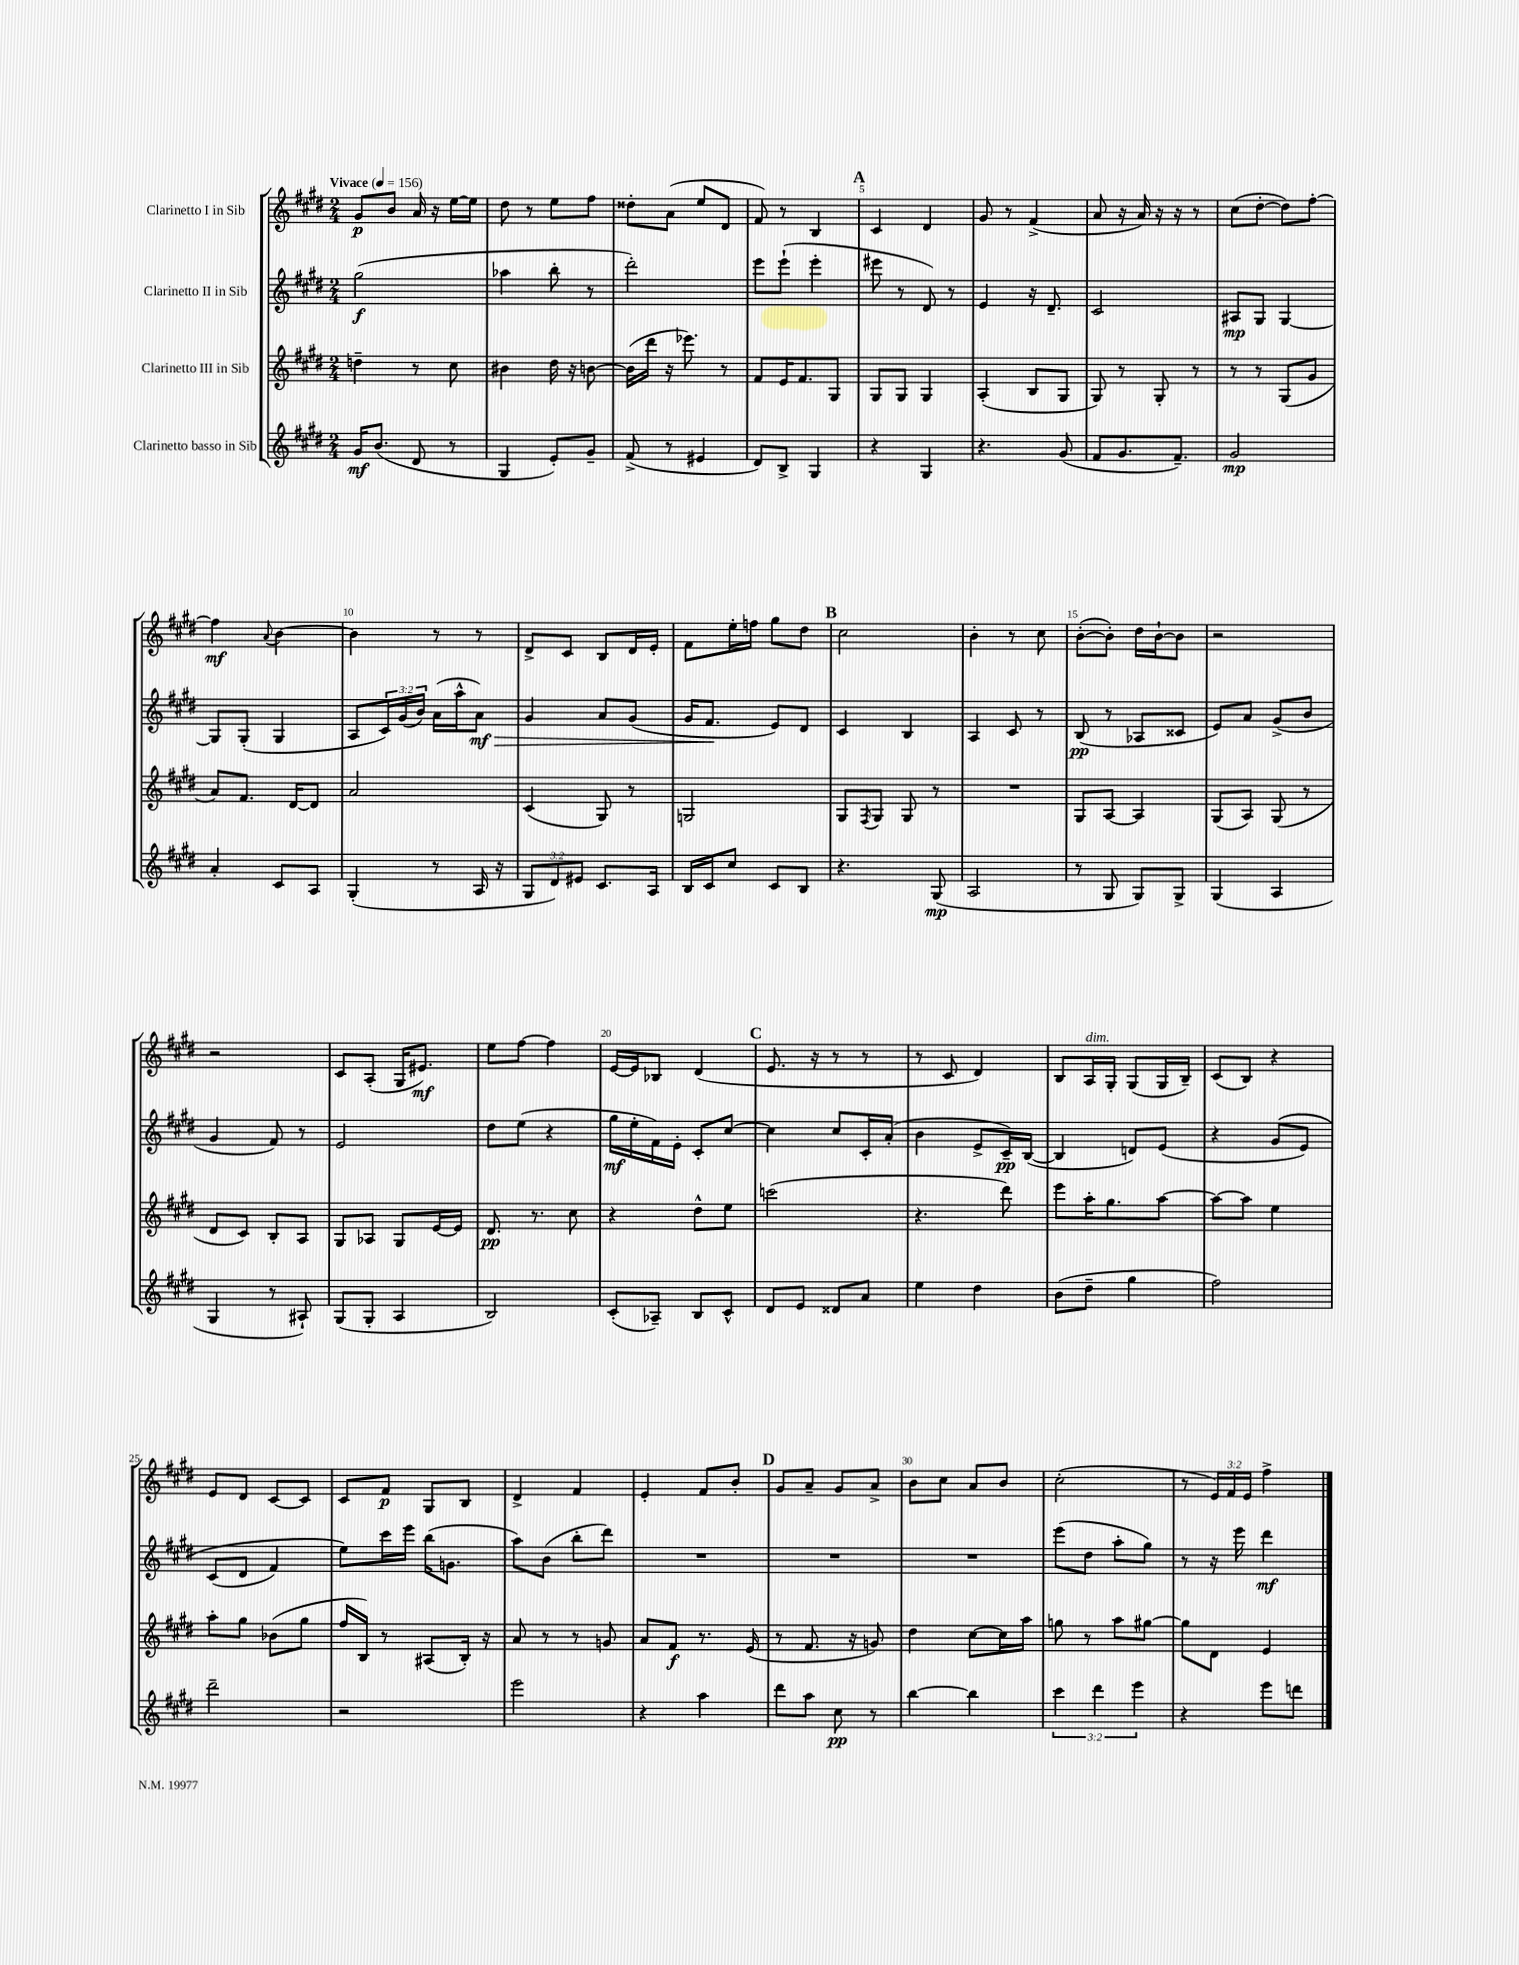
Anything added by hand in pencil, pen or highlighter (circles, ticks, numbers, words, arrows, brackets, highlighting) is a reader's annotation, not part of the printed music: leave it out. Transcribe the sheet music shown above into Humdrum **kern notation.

**kern	**kern	**kern	**kern
*staff4	*staff3	*staff2	*staff1
*clefG2	*clefG2	*clefG2	*clefG2
*k[f#c#g#d#]	*k[f#c#g#d#]	*k[f#c#g#d#]	*k[f#c#g#d#]
*M2/4	*M2/4	*M2/4	*M2/4
*MM156	*MM156	*MM156	*MM156
16g#	4dd~	(2gg#	8g#
(8.b	.	.	.
.	.	.	8b
8d#	8r	.	16a
.	.	.	16r
8r	8cc#	.	[16ee
.	.	.	16ee]
=	=	=	=
4G#	4b#	4aa-	8dd#
.	.	.	8r
8e')	16dd#	8bb'	8ee
.	16r	.	.
8g#~	[8b	8r	8ff#
=	=	=	=
(8f#^	(16b]	2ddd#')	8dd##'
.	16ddd#	.	.
8r	16r	.	(8a
.	8.eee-)	.	.
4e#	.	.	8ee
.	8r	.	8d#
=	=	=	=
8d#)	8f#	8eee	8f#)
8B^	16e	(8eee`	8r
.	8.f#	.	.
4G#	.	4eee'	4B
.	8G#	.	.
=	=	=	=
4r	8G#	8eee#	4c#
.	8G#	8r	.
4G#	4G#	8d#)	4d#
.	.	8r	.
=	=	=	=
4.r	(4A'	4e	8g#
.	.	.	8r
.	8B	16r	(4f#^
.	.	8.d#~	.
(8g#	8G#	.	.
=	=	=	=
8f#	8G#)	2c#	8a
8.g#	8r	.	16r
.	.	.	16a)
.	8G#'	.	16r
8.f#~)	.	.	16r
.	8r	.	8r
=	=	=	=
2g#	8r	8A#	(8cc#
.	8r	8G#	[8dd#'
.	(8G#	[4G#	8dd#])
.	8g#	.	[8ff#'
=	=	=	=
4a'	8a)	8G#]	4ff#]
.	8.f#	(8G#'	.
.	.	.	8qqa
8c#	.	4G#	[4b
.	[16d#	.	.
8A	8d#]	.	.
=	=	=	=
(4G#'	2a	8A	4b]
.	.	24c#)	.
.	.	(24g#	.
.	.	24b)	.
8r	.	(16a	8r
.	.	16aa^^	.
16A	.	8a)	8r
16r	.	.	.
=	=	=	=
12G#	(4c#	4g#	8d#^
12d#)	.	.	.
.	.	.	8c#
12e#	.	.	.
8.c#	8G#)	8a	8B
.	8r	(8g#	16d#
16A	.	.	16e'
=	=	=	=
16B	2G	16g#	8f#
16c#	.	8.f#	.
8cc#	.	.	16ee'
.	.	.	16ff
8c#	.	8e)	8gg#
8B	.	8d#	8dd#
=	=	=	=
4.r	8G#	4c#	2cc#
.	8qF#	.	.
.	8G#	.	.
.	8G#	4B	.
(8G#	8r	.	.
=	=	=	=
2A	2r	4A	4b'
.	.	8c#	8r
.	.	8r	8cc#
=	=	=	=
8r	8G#	(8B	([8b'
8G#	[8A	8r	8b'])
8G#)	4A]	8A-	16dd#
.	.	.	[16b`
8G#^	.	8c##	8b]
=	=	=	=
(4G#	(8G#	8e)	2r
.	8A)	8a	.
4A	(8G#	(8g#^	.
.	8r	8b	.
=	=	=	=
4G#	8d#	4g#	2r
.	8c#)	.	.
8r	8B'	8f#)	.
8A#`)	8A	8r	.
=	=	=	=
(8G#	8G#	2e	8c#
8G#'	8A-	.	(8A'
4A	8G#	.	16G#
.	.	.	8.e#)
.	[16e	.	.
.	16e]	.	.
=	=	=	=
2B)	8.d#	8dd#	8ee
.	.	(8ee	[8ff#
.	8.r	.	.
.	.	4r	4ff#]
.	8cc#	.	.
=	=	=	=
(8c#'	4r	16gg#	[16e
.	.	16ee'	16e]
8A-~)	.	16f#)	8B-
.	.	16e'	.
8B	8dd#^^	8c#'	(4d#
8c#^^	8ee	[8cc#	.
=	=	=	=
8d#	(2ccc	4cc#]	8.e
8e	.	.	.
.	.	.	16r
8d##	.	8cc#	8r
8a	.	16c#'	8r
.	.	(16a'	.
=	=	=	=
4ee	4.r	4b	8r
.	.	.	8c#
4dd#	.	8e^	4d#)
.	8ddd#)	16c#~)	.
.	.	([16B	.
=	=	=	=
(8b	8eee	4B]	8B
8dd#~	16aa'	.	16A
.	8.gg#	.	16G#'
4gg#	.	8d)	(8G#
.	[8aa	(8e	16G#
.	.	.	16B~)
=	=	=	=
2ff#)	8aa_	4r	(8c#
.	8aa]	.	8B)
.	4ee	&(8g#	4r
.	.	8e)	.
=	=	=	=
2ddd#~	8aa'	(8c#	8e
.	8gg#	8d#	8d#
.	(8b-	4f#)	[8c#
.	8gg#	.	8c#]
=	=	=	=
2r	16ff#	8ee&)	8c#
.	16B)	.	.
.	8r	16ccc#	8f#
.	.	16eee	.
.	(8A#	(16bb	8G#
.	.	8.g	.
.	16B')	.	8B
.	16r	.	.
=	=	=	=
2eee	8a	8aa)	4d#^
.	8r	(8b	.
.	8r	8bb'	4f#
.	8g	8ddd#)	.
=	=	=	=
4r	8a	2r	4e'
.	8f#	.	.
4aa	8.r	.	8f#
.	.	.	8b'
.	(16e	.	.
=	=	=	=
8ddd#	8r	2r	8g#
8aa	8.f#	.	8a~
8cc#	.	.	8g#
.	16r	.	.
8r	8g)	.	8a^
=	=	=	=
[4bb	4dd#	2r	8b
.	.	.	8cc#
4bb]	[8cc#	.	8a
.	16cc#]	.	8b
.	16aa	.	.
=	=	=	=
6ccc#	8gg	(8eee	(2cc#'
.	8r	8dd#	.
6ddd#	.	.	.
.	8aa	8aa'	.
6eee	.	.	.
.	[8gg#	8gg#)	.
=	=	=	=
4r	8gg#]	8r	8r
.	8d#	16r	24e)
.	.	.	24f#
.	.	16eee	.
.	.	.	24e
8eee	4e	4ddd#	4ff#^
8ddd	.	.	.
==	==	==	==
*-	*-	*-	*-
